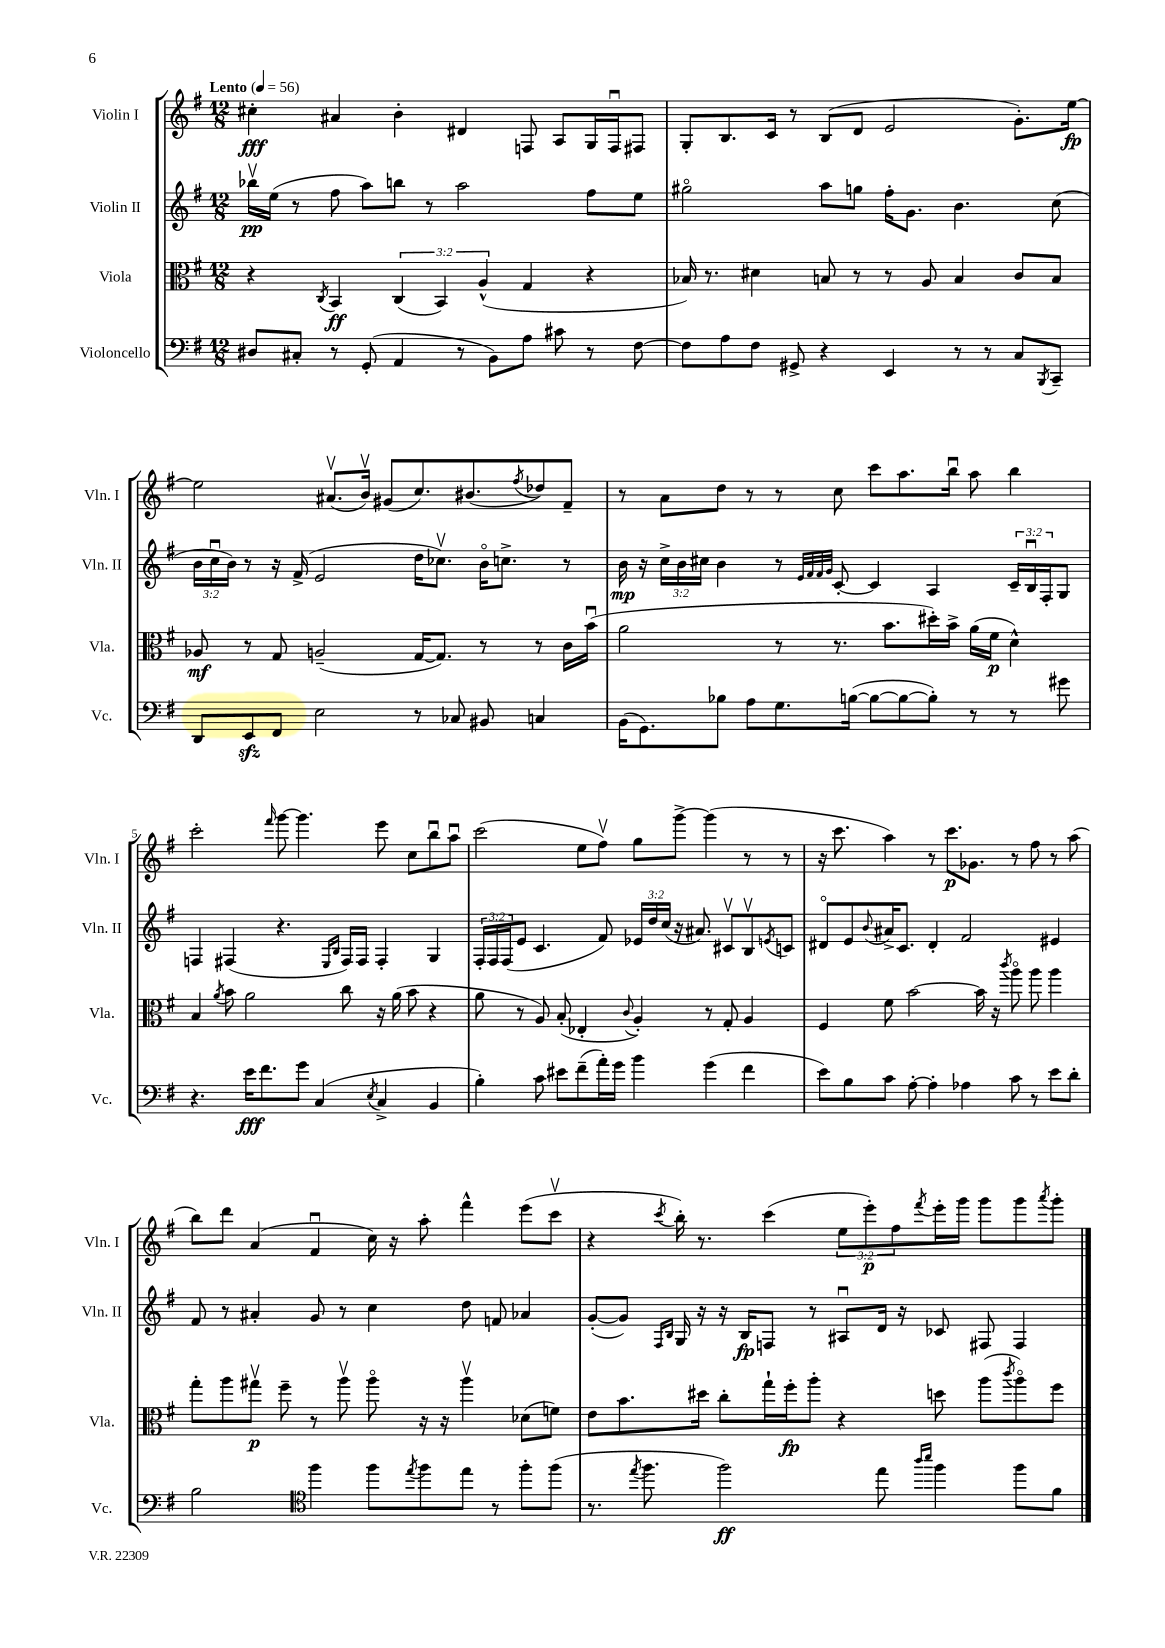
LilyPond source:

<<
\new StaffGroup <<
\new Staff = "s0" \with { instrumentName = "Violin I" shortInstrumentName = "Vln. I" } {
    \clef treble \key g \major \numericTimeSignature \time 12/8 \override Staff.TupletNumber.text = #tuplet-number::calc-fraction-text \tempo "Lento" 4 = 56
    cis''4-.\fff ais'4 b'4-. dis'4 f8 a8 g16 f16\downbow fis8 |
    g8-. b8. c'16 r8 b8( d'8 e'2 g'8.-.) e''16~\fp |
    e''2 ais'8.\upbow( b'16\upbow) gis'8( c''8.) bis'8.( \acciaccatura { fis''8 } des''8) fis'8-- |
    r8 a'8 d''8 r8 r8 c''8 c'''8 a''8. b''16\downbow a''8 b''4 |
    c'''2-. \grace { fis'''16 } g'''8~ g'''4. e'''8 c''8 b''8\downbow a''8\downbow |
    c'''2( e''8 fis''8\upbow) g''8 g'''8~-> g'''4( r8 r8 |
    r16 c'''8. a''4) r8 c'''8.\p ges'8. r8 fis''8 r8 a''8( |
    b''8) d'''8 a'4( fis'4\downbow c''16) r16 a''8-. fis'''4-^ e'''8( c'''8\upbow |
    r4 \acciaccatura { c'''8 } b''16-.) r8. c'''4( \tuplet 3/2 { e''8 e'''8-.\p) fis''8 } \acciaccatura { fis'''8 } e'''16-. g'''16 g'''8 g'''8 \acciaccatura { a'''8 } g'''8-. \bar "|." |
}
\new Staff = "s1" \with { instrumentName = "Violin II" shortInstrumentName = "Vln. II" } {
    \clef treble \key g \major \numericTimeSignature \time 12/8 \override Staff.TupletNumber.text = #tuplet-number::calc-fraction-text
    bes''16\upbow\pp e''16( r8 fis''8 a''8) b''8 r8 a''2 fis''8 e''8 |
    gis''2\flageolet a''8 g''8 fis''16-. g'8. b'4. c''8( |
    \tuplet 3/2 { b'16 c''16\downbow b'16) } r8 r16 fis'16->( e'2 d''16 ces''8.\upbow) b'16\flageolet c''8.-> r8 |
    b'16\mp r16 \tuplet 3/2 { c''16-> b'16 cis''16 } b'4 r8 \grace { e'32 fis'32 fis'32 g'32 } c'8~-. c'4 a4 \tuplet 3/2 { c'16-- b16\downbow fis16-. } g8 |
    f4 fis4( r4. \grace { e16 b16 } fis16) fis16 fis4-. g4 |
    \tuplet 3/2 { fis16-. fis16 fis16( } e'8 c'4. fis'8) \tuplet 3/2 { ees'16 d''16 c''16( } r16 ais'8.) cis'8\upbow b8\upbow \acciaccatura { e'8 } c'8 |
    dis'8\flageolet e'8 \appoggiatura { b'8 } ais'16-> c'8. dis'4-. fis'2 eis'4 |
    fis'8 r8 ais'4-. g'8 r8 c''4 d''8 f'8 aes'4 |
    g'8~-.( g'8) \grace { fis16 b16 } g16 r16 r16 b16\fp f8 r8 ais8\downbow d'16 r16 ces'8 fis8 fis4 \bar "|." |
}
\new Staff = "s2" \with { instrumentName = "Viola" shortInstrumentName = "Vla." } {
    \clef alto \key g \major \numericTimeSignature \time 12/8 \override Staff.TupletNumber.text = #tuplet-number::calc-fraction-text
    r4 \acciaccatura { c8 } b,4\ff \tuplet 3/2 { c4( b,4) a4-^( } g4 r4 |
    bes16) r8. dis'4 b8 r8 r8 a8 b4 c'8 b8 |
    aes8\mf r8 g8 a2--( g16~ g8.) r8 r8 c'16 b'16\downbow( |
    a'2 r8 r8. b'8. dis''16-.) b'16-> a'16( fis'16\p d'4-^) |
    b4 \acciaccatura { a'8 } b'8 a'2 c''8 r16 a'16( b'8 r4 |
    a'8 r8 a8) b8-.( ees4-. \appoggiatura { c'8 } a4-.) r8 g8-. a4 |
    fis4 fis'8 b'2~ b'16 r16 \acciaccatura { c'''8 } a''8\flageolet a''8 a''4 |
    g''8-. a''8 gis''8\upbow\p fis''8-- r8 a''8\upbow a''8\flageolet r16 r16 a''4\upbow des'8( f'8) |
    e'8 b'8. dis''16 c''8-. g''16-! fis''16-.\fp a''8-. r4 d''8 a''8( \acciaccatura { c'''8 } a''8\flageolet) fis''8 \bar "|." |
}
\new Staff = "s3" \with { instrumentName = "Violoncello" shortInstrumentName = "Vc." } {
    \clef bass \key g \major \numericTimeSignature \time 12/8
    dis8 cis8-. r8 g,8-.( a,4 r8 b,8) a8 cis'8 r8 fis8~ |
    fis8 a8 fis8 gis,8-> r4 e,4 r8 r8 c8 \acciaccatura { b,,8 } c,8-- |
    d,8 e,8\sfz fis,8 e2 r8 ces8 bis,8 c4 |
    b,16( g,8.) bes8 a8 g8. b16~( b8~ b8~ b8-.) r8 r8 gis'8 |
    r4. e'16\fff fis'8. g'8 c4( \acciaccatura { e8 } c4-> b,4 |
    b4-.) c'8 eis'8 fis'8--( a'16-.) g'16 b'4 g'4( fis'4 |
    e'8) b8 c'8 a8~-. a4-. aes4 c'8 r8 e'8 d'8-. |
    b2 \clef tenor fis''4 fis''8 \acciaccatura { e''8 } fis''8 e''8 r8 fis''8-. fis''8( |
    r8. \acciaccatura { e''8 } fis''8. fis''2\ff) e''8 \grace { a''16 b''16 } fis''4 fis''8 fis'8 \bar "|." |
}
>>
>>
\layout { \context { \Score \override BarNumber.break-visibility = ##(#f #t #t) barNumberVisibility = #(every-nth-bar-number-visible 5) } }
